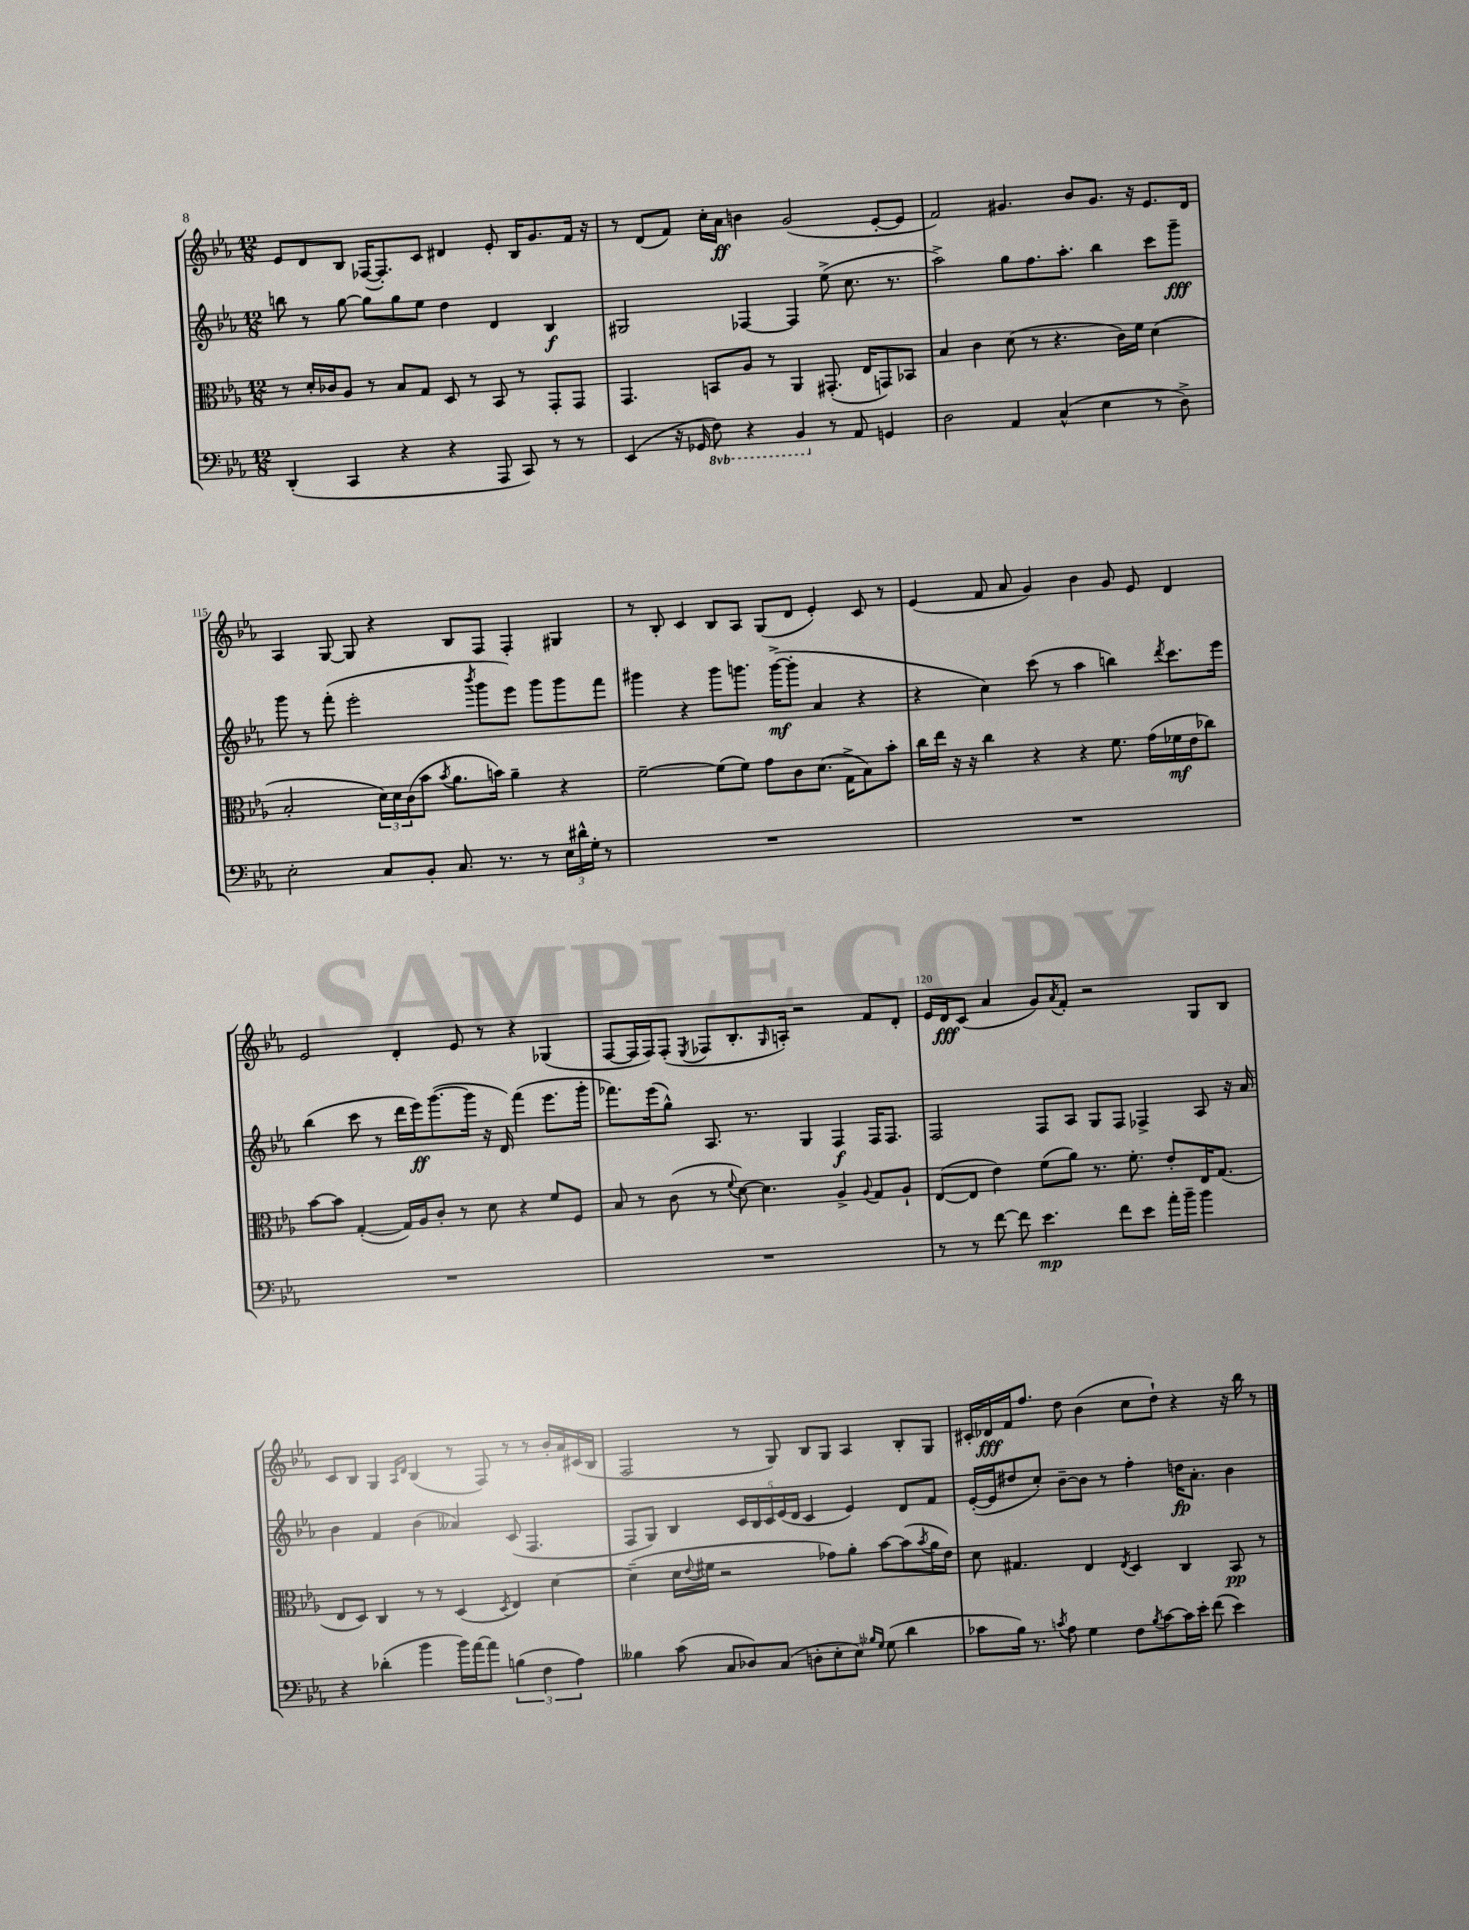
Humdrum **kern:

**kern	**kern	**kern	**kern
*staff4	*staff3	*staff2	*staff1
*clefF4	*clefC3	*clefG2	*clefG2
*k[b-e-a-]	*k[b-e-a-]	*k[b-e-a-]	*k[b-e-a-]
*M12/8	*M12/8	*M12/8	*M12/8
(4DD'	8r	8bb	8e-
.	16d'	8r	8d
.	16c-	.	.
4CC	8A-	[8gg	8B-
.	8r	8gg]	([16F-
.	.	.	8.F-'])
4r	8B-	8gg	.
.	8G	8ee-	8c
4r	8D	4dd	4d#
.	8r	.	.
8AAA-	8BB-	4d	8e-'
8CC)	8r	.	16B-
.	.	.	8.g
8r	8GG'	4B-	.
8r	8GG	.	16f
.	.	.	16r
=	=	=	=
(4EE-	4.GG	2G#	8r
.	.	.	(8d
16r	.	.	8f)
16GG-	.	.	.
8FF)	8BB	.	16cc'
.	.	.	16a-
4r	8A-	[4F-	4b
.	8r	.	.
4BBB-	4AA-	4F-]	(2g
8r	(8.GG#'	(8ee-^	.
8AA-	.	8.cc	.
.	16E-	.	.
4GG	8GG)	.	[8e-'
.	.	8.r	.
.	8BB-	.	8e-]
=	=	=	=
2D	4B-	2aa-^)	2f)
.	4c	.	.
4AA-	(8d	8gg	4.g#
.	8r	8.ff	.
(4C^^	4.r	.	.
.	.	8.aa-'	.
.	.	.	8b-
4E-	.	4bb-	8.g#
.	16c)	.	.
.	16f	.	16r
8r	(4d	8ccc	8.e-
8D^)	.	8ggg~	.
.	.	.	16d
=	=	=	=
2E-'	2B-'	8ggg	4A-
.	.	8r	.
.	.	(8fff'	[8G
.	.	2eee-'	8G]
8C	24d)	.	4r
.	24d	.	.
.	(24c	.	.
8BB-'	8b-	.	.
.	8qb-	.	.
8.C	8.a-	.	8B-
.	.	8qbbb-	.
.	.	8ggg	8F
8.r	16b)	.	.
.	4a-~	8eee-)	4F'
8r	.	8ggg	.
24E-	4r	8ggg	4G#
24d#^^	.	.	.
24G'	.	.	.
8r	.	8fff	.
=	=	=	=
1.r	[2f~	4ggg#	8r
.	.	.	8B-'
.	.	4r	4c
.	(8f]	8ggg#	8B-
.	8f)	8.ggg	8A-
.	8g	.	(8G
.	.	([16ggg^	.
.	8c	8ggg']	8d
.	(8.d	4a-	4e-')
.	16G^	.	.
.	8B-)	4r	8c
.	8b-'	.	8r
=	=	=	=
1.r	16cc	4r	(4e-
.	16ee-	.	.
.	16r	.	.
.	16r	.	.
.	4cc	4cc)	8f
.	.	.	8a-
.	4r	(8ccc	4g)
.	.	8r	.
.	4r	4aa-	4b-
.	8.f	4bb)	8g
.	.	.	8e-
.	(16g	.	.
.	.	8qddd	.
.	16f-	8.ccc	4d
.	16e-	.	.
.	8cc-)	.	.
.	.	16eee-	.
=	=	=	=
1.r	[8b-	(4bb-	2e-
.	8b-]	.	.
.	([4G'	8ccc	.
.	.	8r	.
.	16G])	16ddd	4d'
.	16A-	16eee-)	.
.	8c'	([8.ggg	.
.	8r	.	8e-
.	.	16ggg]	.
.	8d	16r	8r
.	.	16d)	.
.	4r	(4fff	4r
.	8f	8.eee-	(4G-
.	8F	.	.
.	.	16ggg'	.
=	=	=	=
1.r	8B-	8.fff-)	[8F
.	8r	.	16F]
.	.	(16eee-	16F)
.	(8c	8gg^^)	(8F'
.	.	.	8qE-
.	8r	8.A-	8F-
.	8qqf	.	.
.	[8d)	.	8.B-'
.	.	8.r	.
.	4.d]	.	.
.	.	.	16qqG
.	.	.	16A')
.	.	4G	2r
.	4A-^	4F	.
.	8qqA-	.	.
.	8G	16F	8f
.	.	8.F	.
.	8A-`	.	8d'
=	=	=	=
8r	([8E-	2F	16e-
.	.	.	16d
8r	8E-]	.	(8c
[8f	4e-)	.	4a-
8f]	.	.	.
4.e-	(8f	8F	8g)
.	.	.	8qa-
.	8a-)	8A-	8f'
.	8.r	8G	2r
8f	.	8F	.
.	8.f'	.	.
8e-	.	4F-^	.
16a-'	8e-'	.	.
16b-~	.	.	.
4b-	16E-	8A-	8G
.	(8.G	.	.
.	.	16r	8B-
.	.	16a-	.
=	=	=	=
4r	8E-	4b-	8c
.	8D)	.	8B-
(4d-'	4C	4f	4G
.	.	.	16qqA-
.	.	.	16qqd
4b-	8r	(4b-	(4B-
.	8r	.	.
16b-)	(4D	4a--)	8r
[16a-	.	.	.
8a-]	.	.	8F)
.	8qD	.	.
(6B	4E-)	(8c	8r
.	.	4.F	8r
6F	.	.	.
.	[4d	.	16b-'
.	.	.	16a-
6A-)	.	.	.
.	.	.	(16c#
.	.	.	16B-
=	=	=	=
4B--	(4d~]	8F	2F
.	.	8G)	.
(8c	16d	4B-	.
.	8qqe-	.	.
.	16f#	.	.
8C	2r	.	.
8D-)	.	20c	8r
.	.	20B-	.
.	.	20c	.
(8C	.	.	8G)
.	.	(20e-	.
.	.	20d	.
8D'	.	4c	8B-
8E-'	8g-)	.	8G
8E-)	8a-'	4e-)	4A-
16qqB-	.	.	.
16qqG	.	.	.
(8G	[8b-	.	.
4d	(8b-]	8d	8B-'
.	8qb-	.	.
.	16a-	8f	8G
.	16e-)	.	.
=	=	=	=
8c-	8d	([16e-'	16c#'
.	.	16e-]	16d-
16B-)	4.G#	8dd#	16f
8.r	.	.	8.ff
.	.	8cc')	.
8qc	.	.	.
8A-	.	[8b-~	8dd
4G	4E-	8b-]	(4b-
.	.	8r	.
.	8qE-	.	.
8F	4D	4ff'	8cc
8qB-	.	.	.
[8c	.	.	8dd`)
16c]	4C	16dd	4r
16e-'	.	8.a-'	.
(8f	.	.	.
4e-)	8BB-	4b-	16r
.	.	.	16bb-
.	8r	.	8r
==	==	==	==
*-	*-	*-	*-
